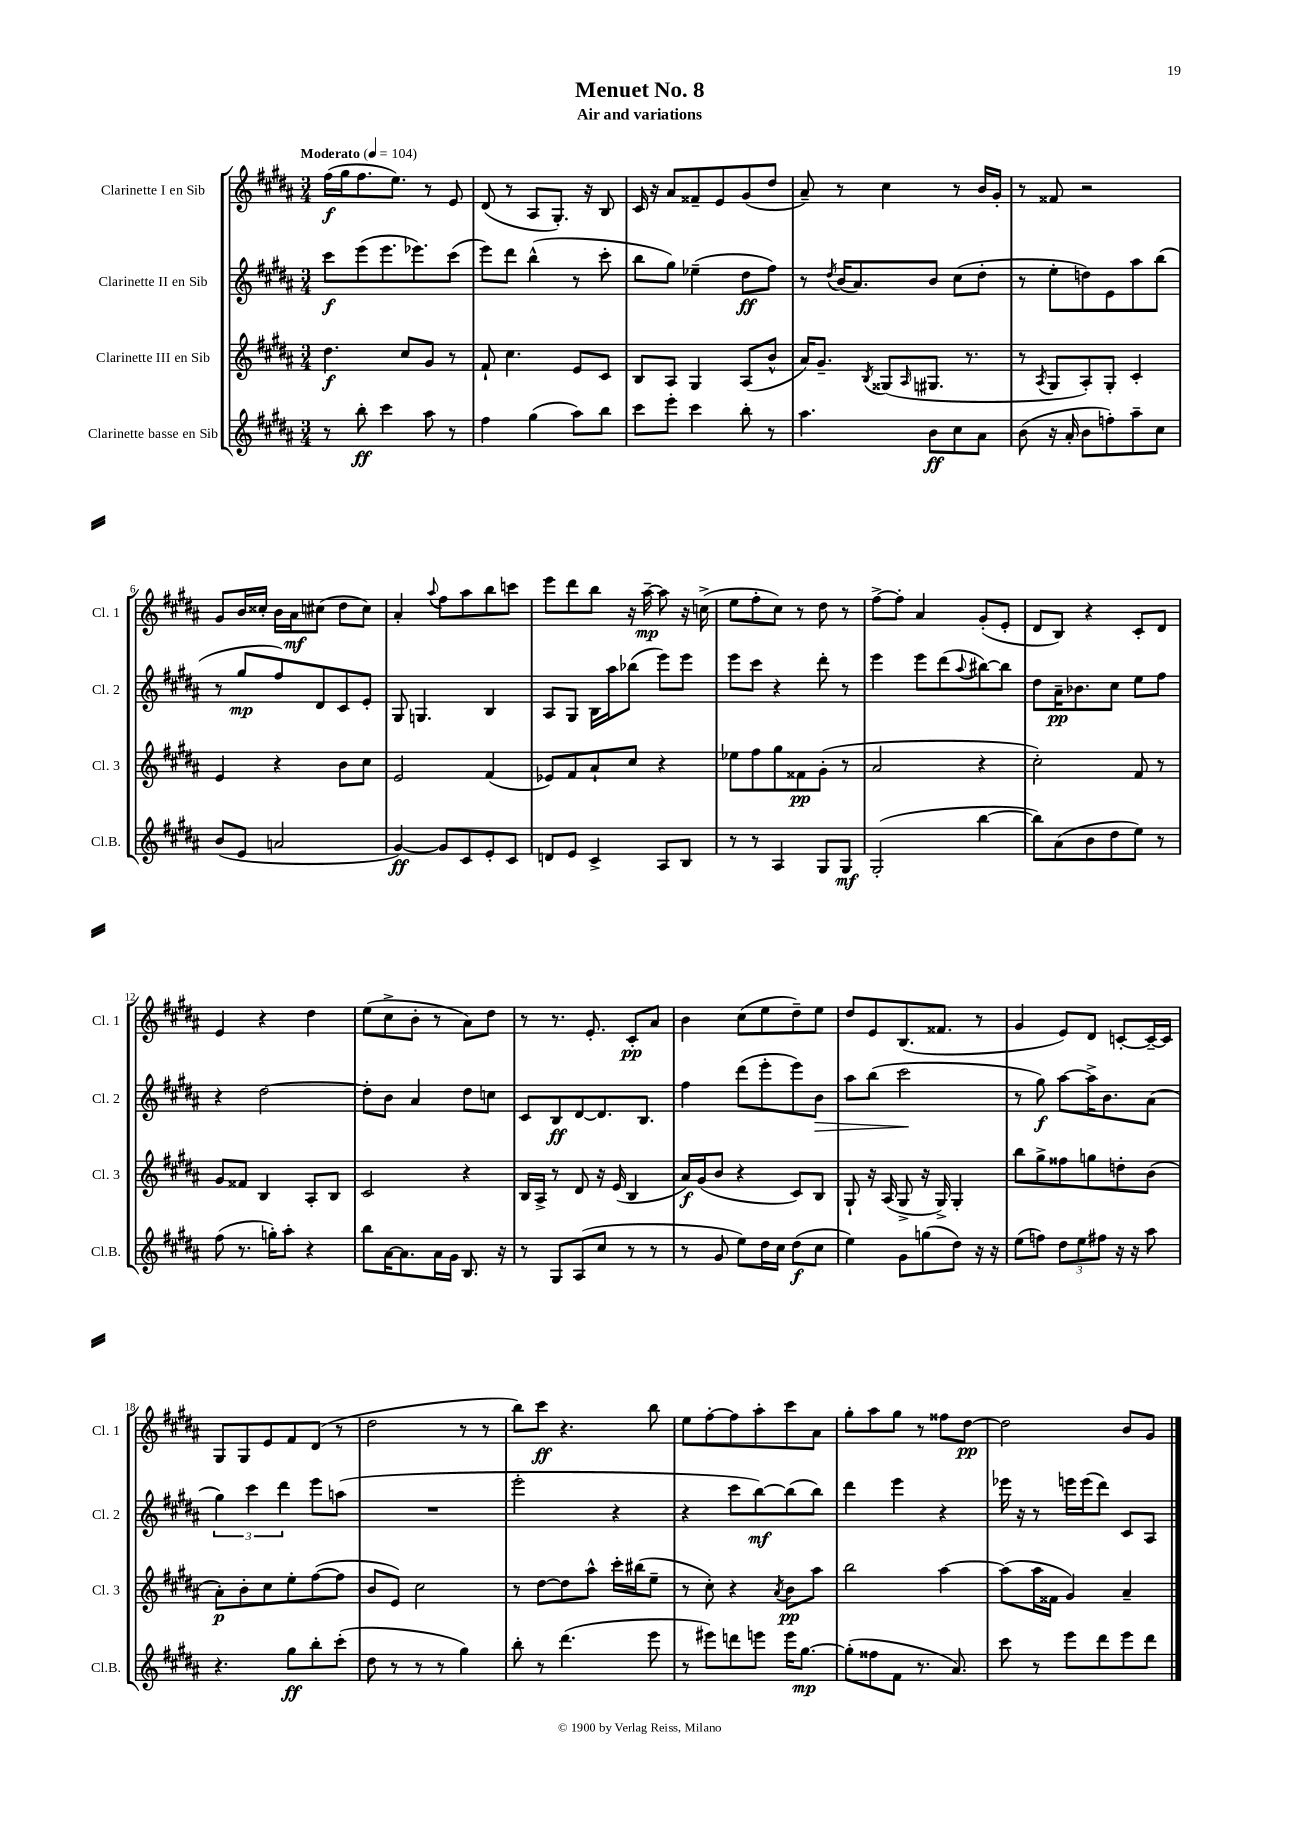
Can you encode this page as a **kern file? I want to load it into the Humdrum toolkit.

**kern	**kern	**kern	**kern
*staff4	*staff3	*staff2	*staff1
*clefG2	*clefG2	*clefG2	*clefG2
*k[f#c#g#d#a#]	*k[f#c#g#d#a#]	*k[f#c#g#d#a#]	*k[f#c#g#d#a#]
*M3/4	*M3/4	*M3/4	*M3/4
*MM104	*MM104	*MM104	*MM104
8r	4.dd#\	8ccc#\L	(16ff#\LL
.	.	.	16gg#\J
8bb'\	.	(8eee\	8.ff#\
4ccc#\	.	8.eee\	.
.	.	.	8.ee\J)
.	8cc#/L	.	.
.	.	8.eee-\)	.
8aa#\	8g#/J	.	8r
8r	8r	(8ccc#\J	8e/
=	=	=	=
4ff#\	8f#`/	8eee\L)	(8d#/
.	4.cc#\	8ddd#\J	8r
(4gg#\	.	(4bb^^\	8A#/L
.	.	.	8.G#'/J)
8aa#\L)	8e/L	8r	.
.	.	.	16r
8bb\J	8c#/J	8ccc#'\	8B/
=	=	=	=
8ccc#\L	8B/L	8bb\L	16c#/
.	.	.	16r
8eee'\J	8A#/J	8gg#\J)	8a#/L
4ccc#\	4G#/	(4ee-~\	8f##~/
.	.	.	8e/
8bb'\	(8A#/L	8dd#\L	(8g#/
8r	8b^^/J	8ff#\J)	8dd#/J
=	=	=	=
4.aa#\	16a#/LK)	8r	8a#~/)
.	8.g#~/J	.	.
.	.	8qdd#/	.
.	.	(16b/LK	8r
.	.	8.a#/)	.
.	8qB/	.	.
.	(8G##/L	.	4cc#\
.	16qqA#/	.	.
8b\L	8.G#/J	8b/J	.
8cc#\	.	(8cc#\L	8r
.	8.r	.	.
8a#\J	.	8dd#'\J	16b/LL
.	.	.	16g#'/JJ
=	=	=	=
(8b\	8r	8r	8r
.	8qA#/	.	.
16r	8G#/L	8ee'\L	8f##/
16a#'/	.	.	.
8b\L	8A#'/)	8dd\)	2r
8ff'\)	8G#'/J	8e\	.
8aa#~\	4c#'/	8aa#\	.
8cc#\J	.	(8bb\J	.
=	=	=	=
(8b/L	4e/	8r	8g#/L
8e/J	.	8gg#/L	16b/L
.	.	.	16cc##'/JJ
2a/	4r	8ff#/)	16b\LL
.	.	.	16a#\J
.	.	8d#/	(8cc#\J
.	8b\L	8c#/	8dd#\L
.	8cc#\J	8e'/J	8cc#\J)
=	=	=	=
[4g#/)	2e/	8G#/	4a#'/
.	.	4.G/	.
.	.	.	8qqaa#/
8g#/]L	.	.	8ff#\L
8c#/	.	.	8aa#\
8e'/	(4f#/	4B/	8bb\
8c#/J	.	.	8ccc\J
=	=	=	=
8d/L	8e-/L)	8A#/L	8eee\L
8e/J	8f#/	8G#/J	8ddd#\
4c#^/	8a#`/	16B\LL	8bb\J
.	.	16aa#\J	.
.	8cc#/J	(8bb-\J	16r
.	.	.	[16aa#~\
8A#/L	4r	8eee\L)	8aa#\]
8B/J	.	8eee\J	16r
.	.	.	(16cc^\
=	=	=	=
8r	8ee-\L	8eee\L	8ee\L
8r	8ff#\	8ccc#\J	8ff#'\
4A#/	8gg#\	4r	8cc#\J)
.	8f##\	.	8r
8G#/L	(8g#'\J	8ddd#'\	8dd#\
8G#/J	8r	8r	8r
=	=	=	=
(2G#'/	2a#/	4eee\	[8ff#^\L
.	.	.	8ff#'\]J
.	.	8eee\L	4a#/
.	.	(8ddd#\	.
.	.	8qqaa#/	.
[4bb\	4r	[8bb#\)	(8g#'/L
.	.	8bb#\]J	8e'/J
=	=	=	=
8bb\]L)	2cc#'\)	8dd#\L	8d#/L
(8a#\	.	16a#~\K	8B/J)
.	.	8.b-\	.
8b\	.	.	4r
8dd#\	.	8cc#\J	.
8ee\J)	8f#/	8ee\L	8c#'/L
8r	8r	8ff#\J	8d#/J
=	=	=	=
(8ff#\	8g#/L	4r	4e/
8.r	8f##/J	.	.
.	4B/	[2dd#\	4r
16gg'\LK)	.	.	.
8aa#'\J	.	.	.
4r	8A#'/L	.	4dd#\
.	8B/J	.	.
=	=	=	=
8bb\L	2c#/	8dd#'\]L	(8ee\L
[16a#\K	.	8b\J	8cc#^\
8.a#\]	.	.	.
.	.	4a#/	8b'\J
16a#\L	.	.	8r
16g#\JJ	.	.	.
8.B/	4r	8dd#\L	8a#\L)
.	.	8cc\J	8dd#\J
16r	.	.	.
=	=	=	=
8r	16B/LL	8c#/L	8r
.	16A#^/JJ	.	.
8G#/L	8r	8B/	8.r
(8A#/	8d#/	[8d#/	.
.	.	.	8.e'/
8cc#/J	16r	8.d#/]	.
.	(16e/	.	.
8r	4B/	.	8c#'/L
.	.	8.B/J	.
8r	.	.	8a#/J
=	=	=	=
8r	16a#/LL)	4ff#\	4b\
.	(16g#/J	.	.
8g#/	8b/J	.	.
8ee\L)	4r	(8ddd#\L	(8cc#\L
16dd#\L	.	8eee'\	8ee\
16cc#\JJ	.	.	.
(8dd#\L	8c#/L)	8eee\)	8dd#~\)
8cc#\J	8B/J	8b\J	8ee\J
=	=	=	=
4ee\)	8G#`/	8aa#\L	8dd#/L
.	16r	(8bb\J	8e/
.	(16A#/	.	.
8g#\L	8G#^/	2ccc#\	(8.B/
(8gg\	16r	.	.
.	16G#^/)	.	8.f##/J
8dd#\J)	4G#'/	.	.
16r	.	.	8r
16r	.	.	.
=	=	=	=
(8ee\L	8bb\L	8r	4g#/
8ff\J)	8gg#^\	8gg#\)	.
12dd#\L	8ff##\	[8aa#\L	8e/L)
12ee\	.	.	.
.	8gg\	16aa#^\]K	8d#/J
12ff#\J	.	.	.
.	.	8.b\	.
16r	8dd'\	.	[8c'/L
16r	.	.	.
8aa#\	(8b\J	(8a#\J	16c~/_L
.	.	.	16c/]JJ
=	=	=	=
4.r	8a#'\L)	6gg#\)	8G#/L
.	8b'\	.	8G#/
.	.	6ccc#\	.
.	8cc#\	.	8e/
.	.	6ddd#\	.
8gg#\L	8ee'\	.	8f#/
8bb'\	([8ff#\	8eee\L	(8d#/J
(8ccc#'\J	8ff#\]J	(8aa\J	8r
=	=	=	=
8dd#\	8b/L	2.r	2dd#\
8r	8e/J)	.	.
8r	2cc#\	.	.
8r	.	.	.
4gg#\)	.	.	8r
.	.	.	8r
=	=	=	=
8bb'\	8r	2eee'\	8bb\L)
8r	[8dd#\L	.	8ccc#\J
(4.ddd#\	8dd#\]	.	4.r
.	8aa#^^\J	.	.
.	16ccc#'\LL	4r	.
.	(16bb#\J	.	.
8eee\	8ee~\J	.	8bb\
=	=	=	=
8r	8r	4r	8ee\L
8eee#\L)	8cc#'\)	.	[8ff#'\
8ddd\	4r	8ccc#\L	8ff#\]
8eee\J	.	[8bb\)	8aa#'\
.	8qa#/	.	.
16eee\LK	8b\L	(8bb\]	8ccc#\
[8.gg#\J	.	.	.
.	8aa#\J	8bb\J)	8a#\J
=	=	=	=
(8gg#'\]L	2bb\	4ddd#\	8gg#'\L
8ff##\	.	.	8aa#\
8f#\J	.	4eee\	8gg#\J
8.r	.	.	8r
.	[4aa#\	4r	8ff##\L
8.a#/)	.	.	.
.	.	.	[8dd#\J
=	=	=	=
8ccc#\	(8aa#\]L	16eee-\	2dd#\]
.	.	16r	.
8r	16aa#\L	8r	.
.	16f##\JJ	.	.
8eee\L	4g#/)	16eee\LL	.
.	.	(16eee\J	.
8ddd#\	.	8ddd#\J)	.
8eee\	4a#~/	8c#/L	8b/L
8ddd#\J	.	8A#/J	8g#/J
==	==	==	==
*-	*-	*-	*-
